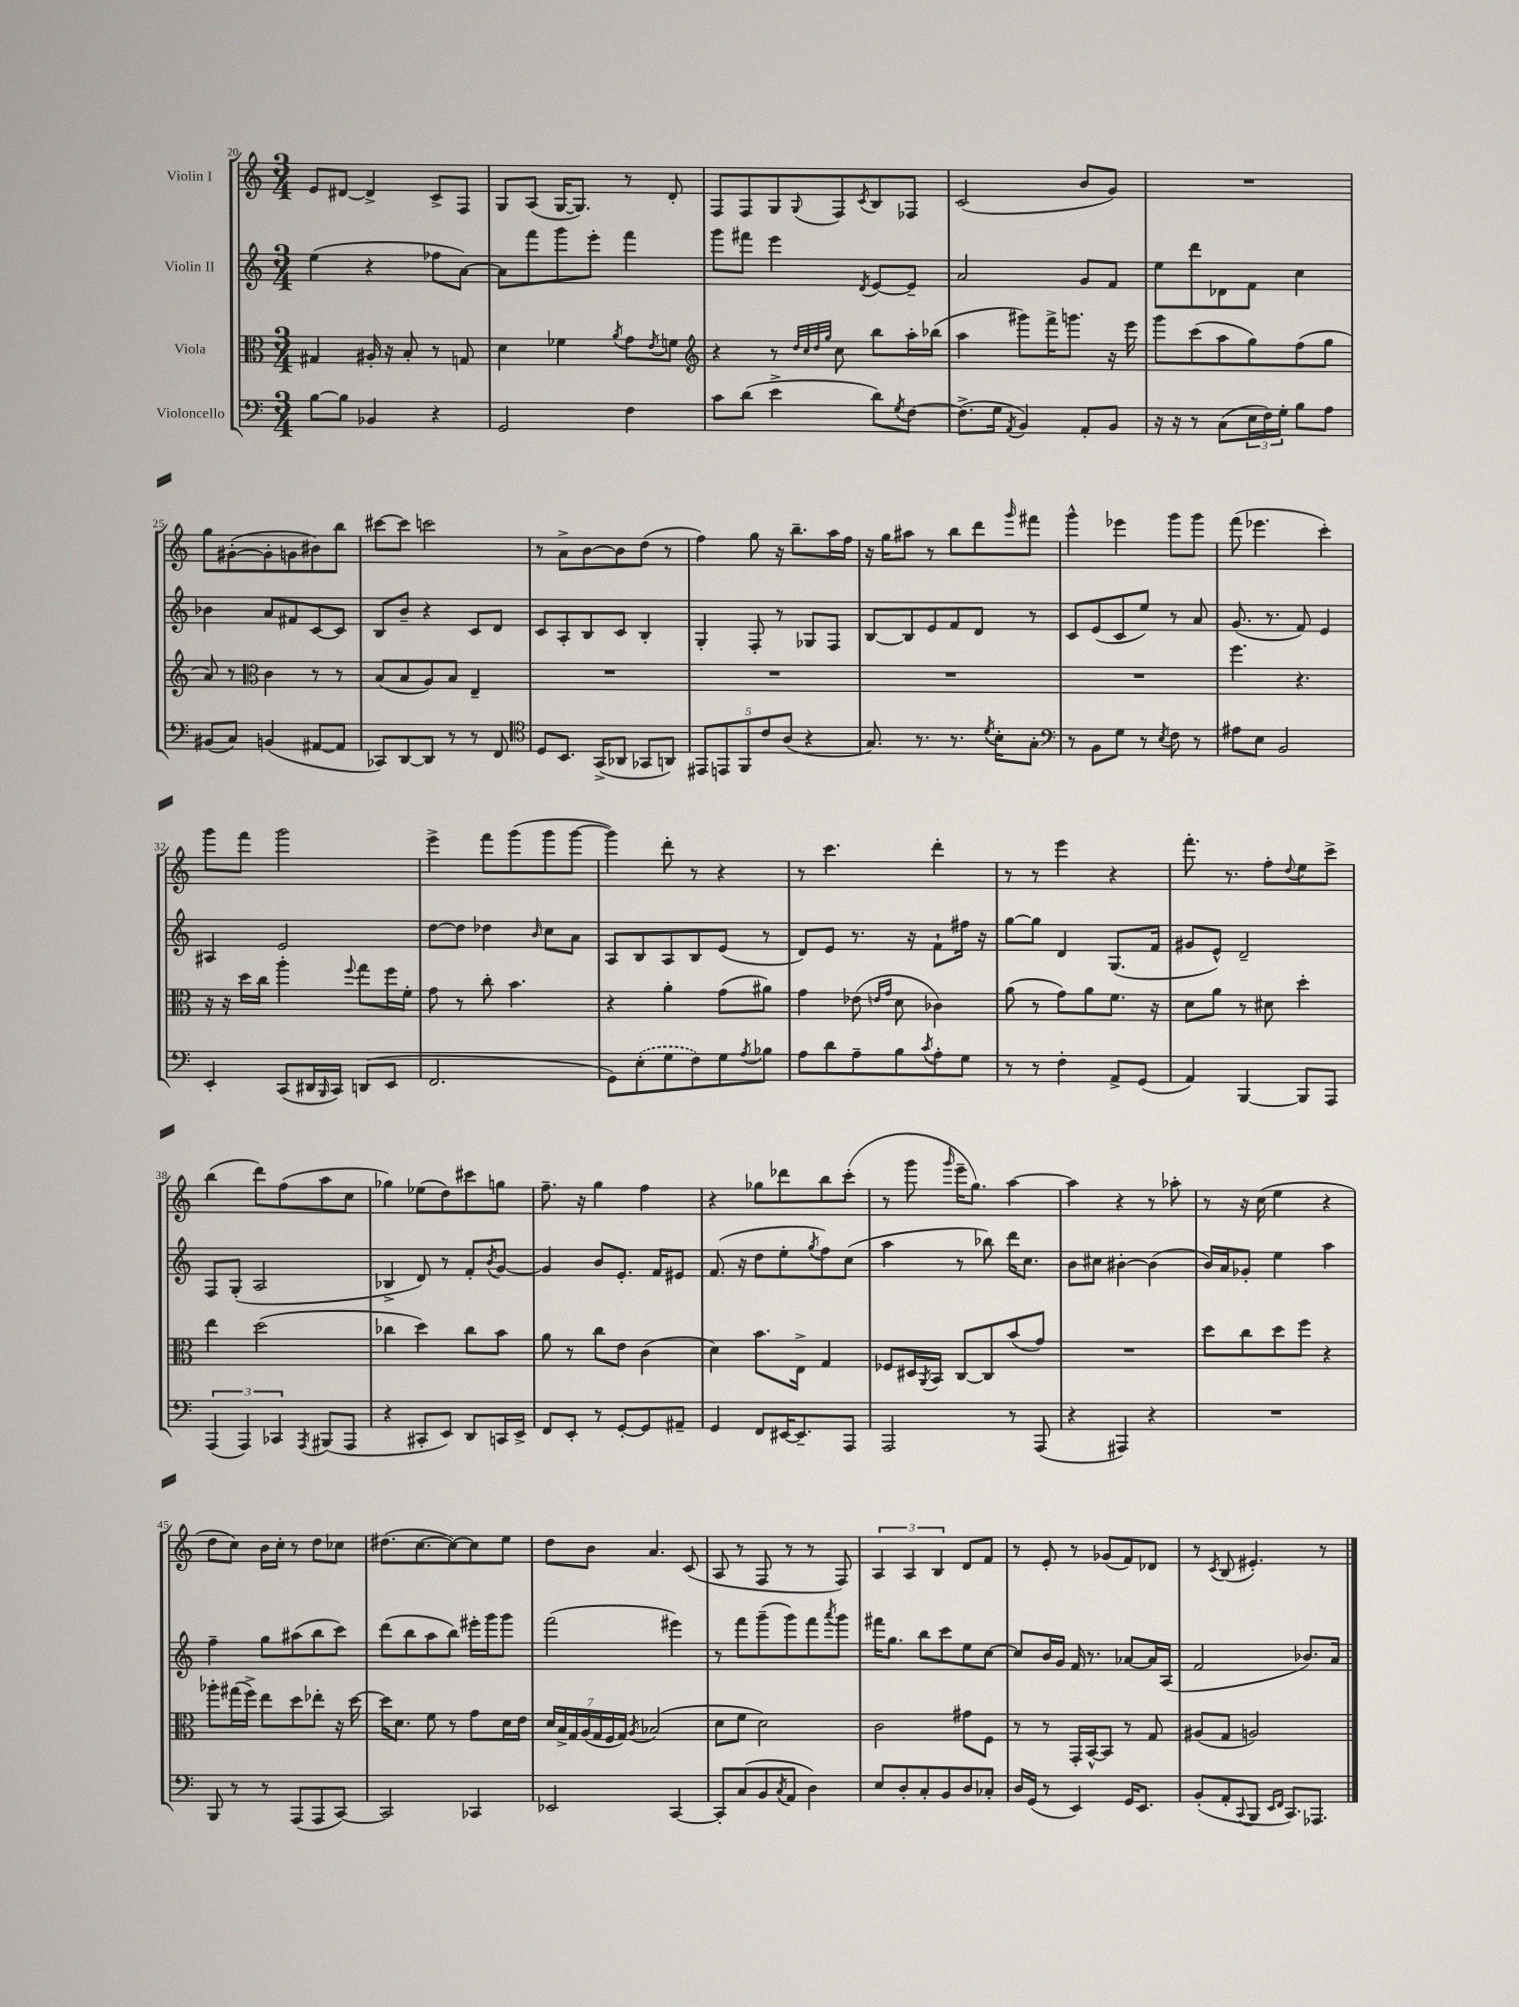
<<
\new StaffGroup <<
\new Staff = "s0" \with { instrumentName = "Violin I" } {
    \clef treble \key c \major \numericTimeSignature \time 3/4
    e'8 dis'8~ dis'4-> c'8-> f8 |
    g8 a8( g16~ g8.) r8 d'8-. |
    f8 f8 g8 \appoggiatura { g8 } f8 \acciaccatura { c'8 } b8 fes8 |
    c'2( b'8 g'8) |
    R2. |
    g''8 gis'8~-.( gis'8-. g'8 bis'8) b''8 |
    cis'''8~ cis'''8 c'''2 |
    r8 a'8-> b'8~ b'8 d''8( r8 |
    f''4) g''8 r16 b''8.-- a''16 f''16 |
    r16 g''16 ais''8 r8 b''8 d'''8 \grace { g'''16 } fis'''8 |
    g'''4-^ ees'''4 g'''8 g'''8 |
    f'''8( ees'''4. c'''4-.) |
    g'''8 f'''8 g'''2 |
    e'''4-> f'''8 g'''8( g'''8 g'''8~ |
    g'''4) d'''8-. r8 r4 |
    r8 c'''4. d'''4-. |
    r8 r8 e'''4 r4 |
    f'''8.-. r8. f''8-. \appoggiatura { d''8 } e''8 c'''8-> |
    b''4( d'''8) f''8( a''8 c''8 |
    ges''4) ees''8( d''8) cis'''8 g''8 |
    f''8.-- r16 g''4 f''4 |
    r4 ges''8 des'''8 b''8 c'''8-.( |
    r8 g'''8 \grace { g'''16 } e'''16-- g''8.) a''4~ |
    a''4 r4 r8 aes''8-. |
    r8 r16 c''16( e''4 r4 |
    d''8 c''8) b'16 c''16-. r8 d''8 ces''8 |
    dis''8.( c''8.~ c''8~) c''8 e''8 |
    d''8 b'8 a'4. c'8( |
    a8 r8 f8 r8 r8 f8) |
    \tuplet 3/2 { a4 a4 b4 } d'8 f'8 |
    r8 e'8-. r8 ges'8( f'8) des'8 |
    r8 \acciaccatura { c'8 } b8( eis'4.-.) r8 \bar "|." |
}
\new Staff = "s1" \with { instrumentName = "Violin II" } {
    \clef treble \key c \major \numericTimeSignature \time 3/4
    e''4( r4 fes''8 a'8~) |
    a'8 f'''8 g'''8 e'''8-. f'''4 |
    g'''8 fis'''8 e'''4 \acciaccatura { d'8 } e'8~ e'8-- |
    a'2 g'8 f'8 |
    e''8 d'''8 des'8 f'8 c''4 |
    bes'4 a'8 fis'8 c'8~ c'8 |
    b8 b'8-- r4 c'8 d'8 |
    c'8 a8-. b8 c'8 b4-. |
    g4-. f8-. r8 ges8 f8 |
    b8~ b8 e'8 f'8 d'8 r8 |
    c'8 e'8( c'8 e''8) r8 a'8 |
    g'8.( r8. f'8) e'4 |
    ais4 e'2 |
    d''8~ d''8 des''4 \grace { b'16 } c''8 a'8 |
    a8 b8 a8 b8 e'8( r8 |
    d'8) e'8 r8. r16 f'8-! fis''16 r16 |
    g''8~ g''8 d'4 g8.( f'16 |
    gis'8 e'8-^) d'2-- |
    f8 g8-.( a2 |
    bes4-> d'8) r8 f'8-. \acciaccatura { b'8 } g'8~ |
    g'4 b'8 e'8.-. f'16 eis'8 |
    f'8.( r16 d''8 e''8-. \acciaccatura { g''8 } f''8) c''8( |
    a''4 r8 bes''8) d'''16 c''8. |
    b'8 cis''8 bis'4~-. bis'4( |
    b'16) a'16 ges'8-. e''4 a''4 |
    f''4-- g''8 ais''8( b''8 c'''8) |
    d'''8( b''8 a''8 b''8) eis'''16-. g'''16 g'''8 |
    f'''2( eis'''4) |
    r8 f'''8 g'''8--( g'''8) f'''8 \acciaccatura { a'''8 } g'''8 |
    fis'''16 g''8. b''8 c'''8 e''8 c''8~ |
    c''8 b'16 g'16 f'16 r8. aes'8~ aes'16 a16( |
    f'2 bes'8.) a'16 \bar "|." |
}
\new Staff = "s2" \with { instrumentName = "Viola" } {
    \clef alto \key c \major \numericTimeSignature \time 3/4
    gis4 ais16-. r16 b8-. r8 g8 |
    d'4 fes'4 \acciaccatura { a'8 } g'8 \acciaccatura { e'8 } f'8 |
    \clef treble r4 r8 \grace { d''32 c''32 d''32 g''32 } c''8 b''8 a''16-. bes''16( |
    a''4 gis'''8) f'''16-> g'''8. r16 e'''16 |
    g'''8 c'''8( a''8 g''8) f''8( g''8 |
    a'8) r8 \clef alto c'4 r8 r8 |
    b8( b8 a8) b8 e4-- |
    R2. |
    R2. |
    R2. |
    R2. |
    f''4. r4. |
    r16 r16 d''16 c''16 a''4-. \appoggiatura { f''8 } g''8 f''16 f'16-. |
    g'8 r8 c''8-. b'4. |
    r4 a'4-. g'8( ais'8) |
    g'4 ees'8( \grace { e'16 g'16 } d'8 ces'4) |
    a'8( r8 g'8) a'8 f'8. r16 |
    d'8 a'8 r8 dis'8 d''4-. |
    e''4 d''2( |
    ces''4 d''4) ces''8 b'8 |
    a'8 r8 c''8 e'8 c'4( |
    d'4) b'8. e16-> g4 |
    fes8 dis16 \acciaccatura { a,8 } b,16 c8~ c8 b'8( g'8) |
    R2. |
    d''8 c''8 d''8 f''8 r4 |
    aes''8-. gis''16( f''16->) e''8 d''8 ees''8-. r16 d''16~ |
    d''16 d'8. f'8 r8 g'8 d'16 e'16 |
    \tuplet 7/4 { d'16 b16-> g16 a16( g16 f16 g16) } \acciaccatura { a8 } bes2( |
    d'8 f'8 d'2) |
    c'2 gis'8 f8 |
    r8 r8 g,16-. b,16~-^ b,8 r8 g8 |
    ais8( g8 a2) \bar "|." |
}
\new Staff = "s3" \with { instrumentName = "Violoncello" } {
    \clef bass \key c \major \numericTimeSignature \time 3/4
    b8~ b8 bes,4 r4 |
    g,2 f4 |
    c'8 d'8( e'4-> d'8) \acciaccatura { g8 } f8~ |
    f8.->( g16 \acciaccatura { a,8 } b,4) a,8-. b,8 |
    r16 r16 r8 c8( \tuplet 3/2 { e16 f16) g16-. } b8 a8 |
    bis,8( c8) b,4( ais,8~ ais,8 |
    ces,8) d,8~ d,8 r8 r8 f,8 |
    \clef tenor d8 b,8. g,16->( aes,8 ges,8 a,8) |
    \tuplet 5/4 { eis,8 e,8 f,8 c'8 a8( } r4 |
    g8.) r8. r8. \acciaccatura { d'8 } b16-. g8-. |
    \clef bass r8 b,8 g8 r8 \acciaccatura { e8 } f8 r8 |
    ais8 e8 b,2 |
    e,4-. c,8( dis,16 \grace { b,,16 } c,16) d,8( e,8 |
    f,2. |
    g,8) \once \slurDashed e8-.( g8 f8) g8 \acciaccatura { a8 } bes8 |
    a8 d'8 a8-- b8 \acciaccatura { c'8 } a8-. g8 |
    r8 r8 f4-. a,8-> g,8( |
    a,4) b,,4~ b,,8 a,,8 |
    \tuplet 3/2 { a,,4( a,,4) ces,4 } \acciaccatura { a,,8 } bis,,8( a,,8 |
    r4 cis,8-. e,8) d,8 c,16 e,16-> |
    f,8 e,8-. r8 g,8~-. g,8 ais,8-- |
    g,4 f,8 eis,16~ eis,8.-- a,,8 |
    a,,2 r8 a,,8( |
    r4 ais,,4) r4 |
    R2. |
    b,,8 r8 r8 a,,8( a,,8 c,8~) |
    c,2 ces,4 |
    ees,2 c,4~ |
    c,8-. c8( b,8 \acciaccatura { c8 } a,8 d4) |
    e8 d8-. c8-. b,8 d8 ces8-. |
    d16 g,16( r8 e,4) g,16 e,8. |
    b,8-.( a,8-. \appoggiatura { c,8 } b,,8 \grace { e,16 f,16 } c,8.) aes,,8. \bar "|." |
}
>>
>>
\layout { \context { \Score currentBarNumber = #20 } }
